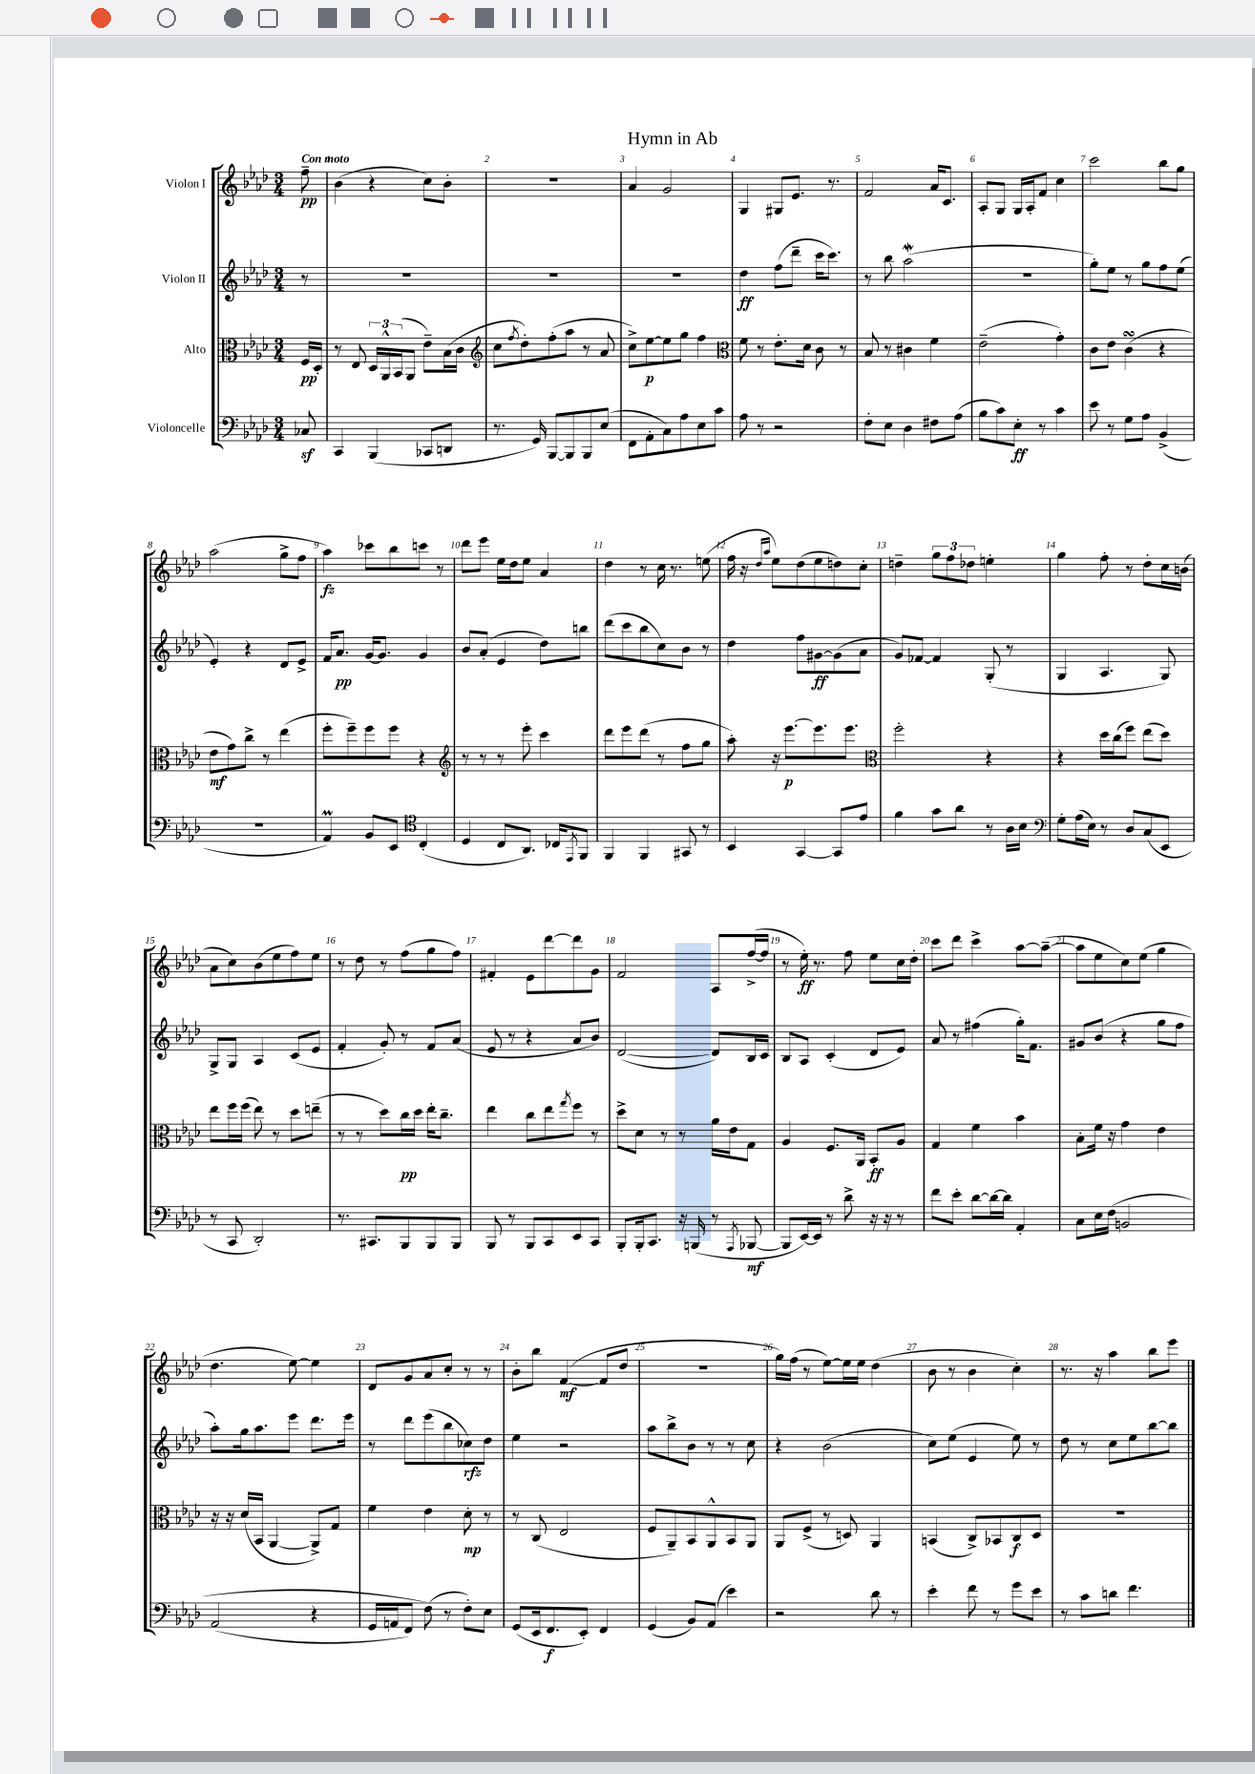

**kern	**kern	**kern	**kern
*staff4	*staff3	*staff2	*staff1
*clefF4	*clefC3	*clefG2	*clefG2
*k[b-e-a-d-]	*k[b-e-a-d-]	*k[b-e-a-d-]	*k[b-e-a-d-]
*M3/4	*M3/4	*M3/4	*M3/4
8C-	16F	8r	8ff~
.	16D-'	.	.
=	=	=	=
4CC	8r	2.r	(4b-
.	8E-	.	.
(4BBB-	24D-	.	4r
.	24AA-^^	.	.
.	(24BB-	.	.
.	8AA-	.	.
8CC-	8e-~)	.	8cc)
8DD	(16B-	.	8b-'
.	16c	.	.
=	=	=	=
*	*clefG2	*	*
8.r	8cc	2.r	2.r
.	8qff	.	.
.	8dd-')	.	.
16GG)	.	.	.
[8BBB-	(8ff'	.	.
8BBB-]	8aa-	.	.
8BBB-	8r	.	.
(8E-	8a-	.	.
=	=	=	=
8FF	8cc^)	2.r	4a-
8AA-'	[8ee-	.	.
8C)	8ee-]	.	2g
8A-	8gg	.	.
8E-	4ff	.	.
8c	.	.	.
=	=	=	=
*	*clefC3	*	*
8A-	8f	4dd-	4G
8r	8r	.	.
2r	8.e-'	(8ff	8G#
.	.	8ddd-~	8.e-
.	16d-	.	.
.	8c	16ccc	.
.	.	8.ccc)	8.r
.	8r	.	.
=	=	=	=
8F'	8B-	8r	2f
8E-	8r	8bb-	.
4D-	4c#	(2aa-	.
8F#	4f	.	16a-
.	.	.	8.c
(8A-	.	.	.
=	=	=	=
8B-	(2e-~	2.r	8A-'
8c)	.	.	8G
8E-'	.	.	16G
.	.	.	16A-'
8r	.	.	8f
4c	4g')	.	4cc
=	=	=	=
8e-	8c	8gg')	2ccc
8r	8e-	8ee-	.
8G	(4c	8r	.
8A-	.	8gg	.
(4BB-^	4r	8ff	8bb-
.	.	(8ee-	8gg
=	=	=	=
2.r	8e-	4e-')	(2aa-
.	8g)	.	.
.	8cc^	4r	.
.	8r	.	.
.	(4ee-	8d-	8gg^
.	.	8e-^	8ff
=	=	=	=
4AA-)	8ff'	16f	4aa-)
.	.	8.a-	.
.	8ff~)	.	.
8BB-	8ff	[16g	8ccc-
.	.	8.g]	.
8EE-	8ff	.	8bb-
*clefC4	*	*	*
(4C'	4r	4g	8ccc
.	.	.	8r
=	=	=	=
*	*clefG2	*	*
4D-	8r	8b-	8ddd-
.	8r	(8a-'	8eee-
8C	8r	4e-	16ee-
.	.	.	16dd-
8.AA-)	8eee-'	.	8ee-
.	4ccc	8dd-)	4a-
16C-	.	.	.
8qEE-	.	.	.
8FF	.	8bb	.
=	=	=	=
4FF	8ddd-	(8ddd-	4dd-
.	8eee-	8ccc	.
4FF	(8ddd-	8bb-	8r
.	8r	8cc)	16cc
.	.	.	8.r
8GG#	8ff	8b-	.
8r	8gg	8r	(8ee
=	=	=	=
4BB-	8aa-')	4dd-	16ff
.	.	.	16r
.	.	.	16qqdd-
.	.	.	16qqaa-
.	16r	.	8ee-)
.	[8.eee-	.	.
[4GG	.	8ff	(8dd-
.	8.eee-]	[8g#	8ee-
8GG]	.	(8g#]	8dd)
.	8.eee-	.	.
8e-	.	8a-	8cc'
=	=	=	=
*	*clefC3	*	*
4f	2ff'	8g)	4dd~
.	.	[8f-	.
8g	.	4f-]	12gg
.	.	.	12ff
8a-	.	.	.
.	.	.	12dd-
8r	4r	(8G'	4ee'
16A-	.	8r	.
16B-	.	.	.
=	=	=	=
*clefF4	*	*	*
8G'	4r	4G	4gg
(16A-	.	.	.
16E-)	.	.	.
8r	16dd-	4.A-	8ff'
.	(16cc	.	.
8D-	8ff)	.	8r
(8C	(8ee-	.	8dd-'
8EE-	8dd-)	8G)	16cc
.	.	.	(16b
=	=	=	=
8r	8ee-	8G^	8a-
8CC	16ff	8G	8cc)
.	(16ff	.	.
2DD-')	8ee-)	4A-	(8b-
.	8r	.	8ee-
.	8dd-	(8c	8ff)
.	(8ee~	8e-	8ee-
=	=	=	=
8.r	8r	4f'	8r
.	8r	.	8dd-
8.CC#	.	.	.
.	8dd-)	8g')	8r
8BBB-	16cc	8r	(8ff
.	16dd-	.	.
8BBB-	16ee-'	8f	8gg
.	8.cc~	.	.
8BBB-	.	(8a-	8ff)
=	=	=	=
8BBB-	4ee-	8e-	4f#'
8r	.	8r	.
8BBB-	8cc	4r	8e-
8CC	8ee-	.	[8ddd-
.	8qgg	.	.
8EE-	8ff	8a-	8ddd-]
8CC	8r	8b-)	8g
=	=	=	=
8BBB-'	8dd-^	([2d-	2f
16BBB-'	8d-	.	.
8.CC	.	.	.
.	8r	.	.
16r	8r	.	.
(16BBB	.	.	.
8r	16a-	8d-])	8A-
.	16e-	.	.
8qAAA-	.	.	.
[8BBB-	8G	16B-	([16ff^
.	.	16c	16ff]
=	=	=	=
8BBB-]	4A-	8B-	8r
[16EE-)	.	8A-	16ee-')
16EE-]	.	.	8.r
8r	8.F	(4c'	.
8d-^	.	.	8ff
.	16AA-	.	.
16r	8BB-'	8d-	8ee-
16r	.	.	.
8r	8A-	8e-)	16cc
.	.	.	16dd-'
=	=	=	=
8f	4G	8a-	8ccc
8e-'	.	8r	8ddd-
[8d-	4f	(4ff#	4ccc^
16d-_	.	.	.
16d-]	.	.	.
4AA-'	4b-	16gg')	[8aa-
.	.	8.f	.
.	.	.	(8aa-~_
=	=	=	=
8C	8B-'	8g#	8aa-]
16E-	16f	(8b-	8ee-
&(16F	16r	.	.
2BB	4g	4r	8cc)
.	.	.	(8ee-
.	4e-	8gg	4gg
.	.	8ff	.
=	=	=	=
(2AA-	16r	8aa-')	4.dd-
.	16r	.	.
.	(16d-	16gg	.
.	16BB-	8.aa-	.
.	[4AA-	.	.
.	.	8eee-	[8ee-)
4r	8AA-^])	8.ddd-	4ee-]
.	8G	.	.
.	.	16eee-	.
=	=	=	=
16GG	4f	8r	8d-
16AA	.	.	.
8FF)	.	8ddd-	8g
(8F&)	4e-	(8eee-	8a-
8r	.	8bb-	8cc'
8F')	8d-'	8cc-)	8r
8E-	8r	8dd-	8r
=	=	=	=
(8GG	8r	4ee-	8b-'
16EE-	(8C	.	8bb-
8.FF	.	.	.
.	2E-	2r	([4f
8EE-')	.	.	.
4FF	.	.	8f]
.	.	.	8dd-
=	=	=	=
(4GG	8F	8aa-	2.r
.	8AA-~)	8bb-^	.
8BB-)	8BB-	8b-	.
(8AA-	8AA-^^	8r	.
4e-)	8BB-	8r	.
.	8AA-	8cc	.
=	=	=	=
2r	8AA-	4r	16gg)
.	.	.	(16ff
.	(8F^	.	8r
.	8r	(2b-	[8ee-)
.	8D)	.	16ee-]
.	.	.	16ee-
8d-	4AA-	.	(4dd-
8r	.	.	.
=	=	=	=
4e-'	(4BB	8cc)	8b-
.	.	(8ee-	8r
8f	8C^)	4e-	4b-
8r	8BB-	.	.
8g	8C	8ee-)	4cc')
8e-	8D-	8r	.
=	=	=	=
8r	2.r	8dd-	8.r
8c	.	8r	.
.	.	.	16r
8d	.	8cc	4aa-
4.f	.	8ee-	.
.	.	[8bb-	8bb-
.	.	8bb-]	8eee-
==	==	==	==
*-	*-	*-	*-
